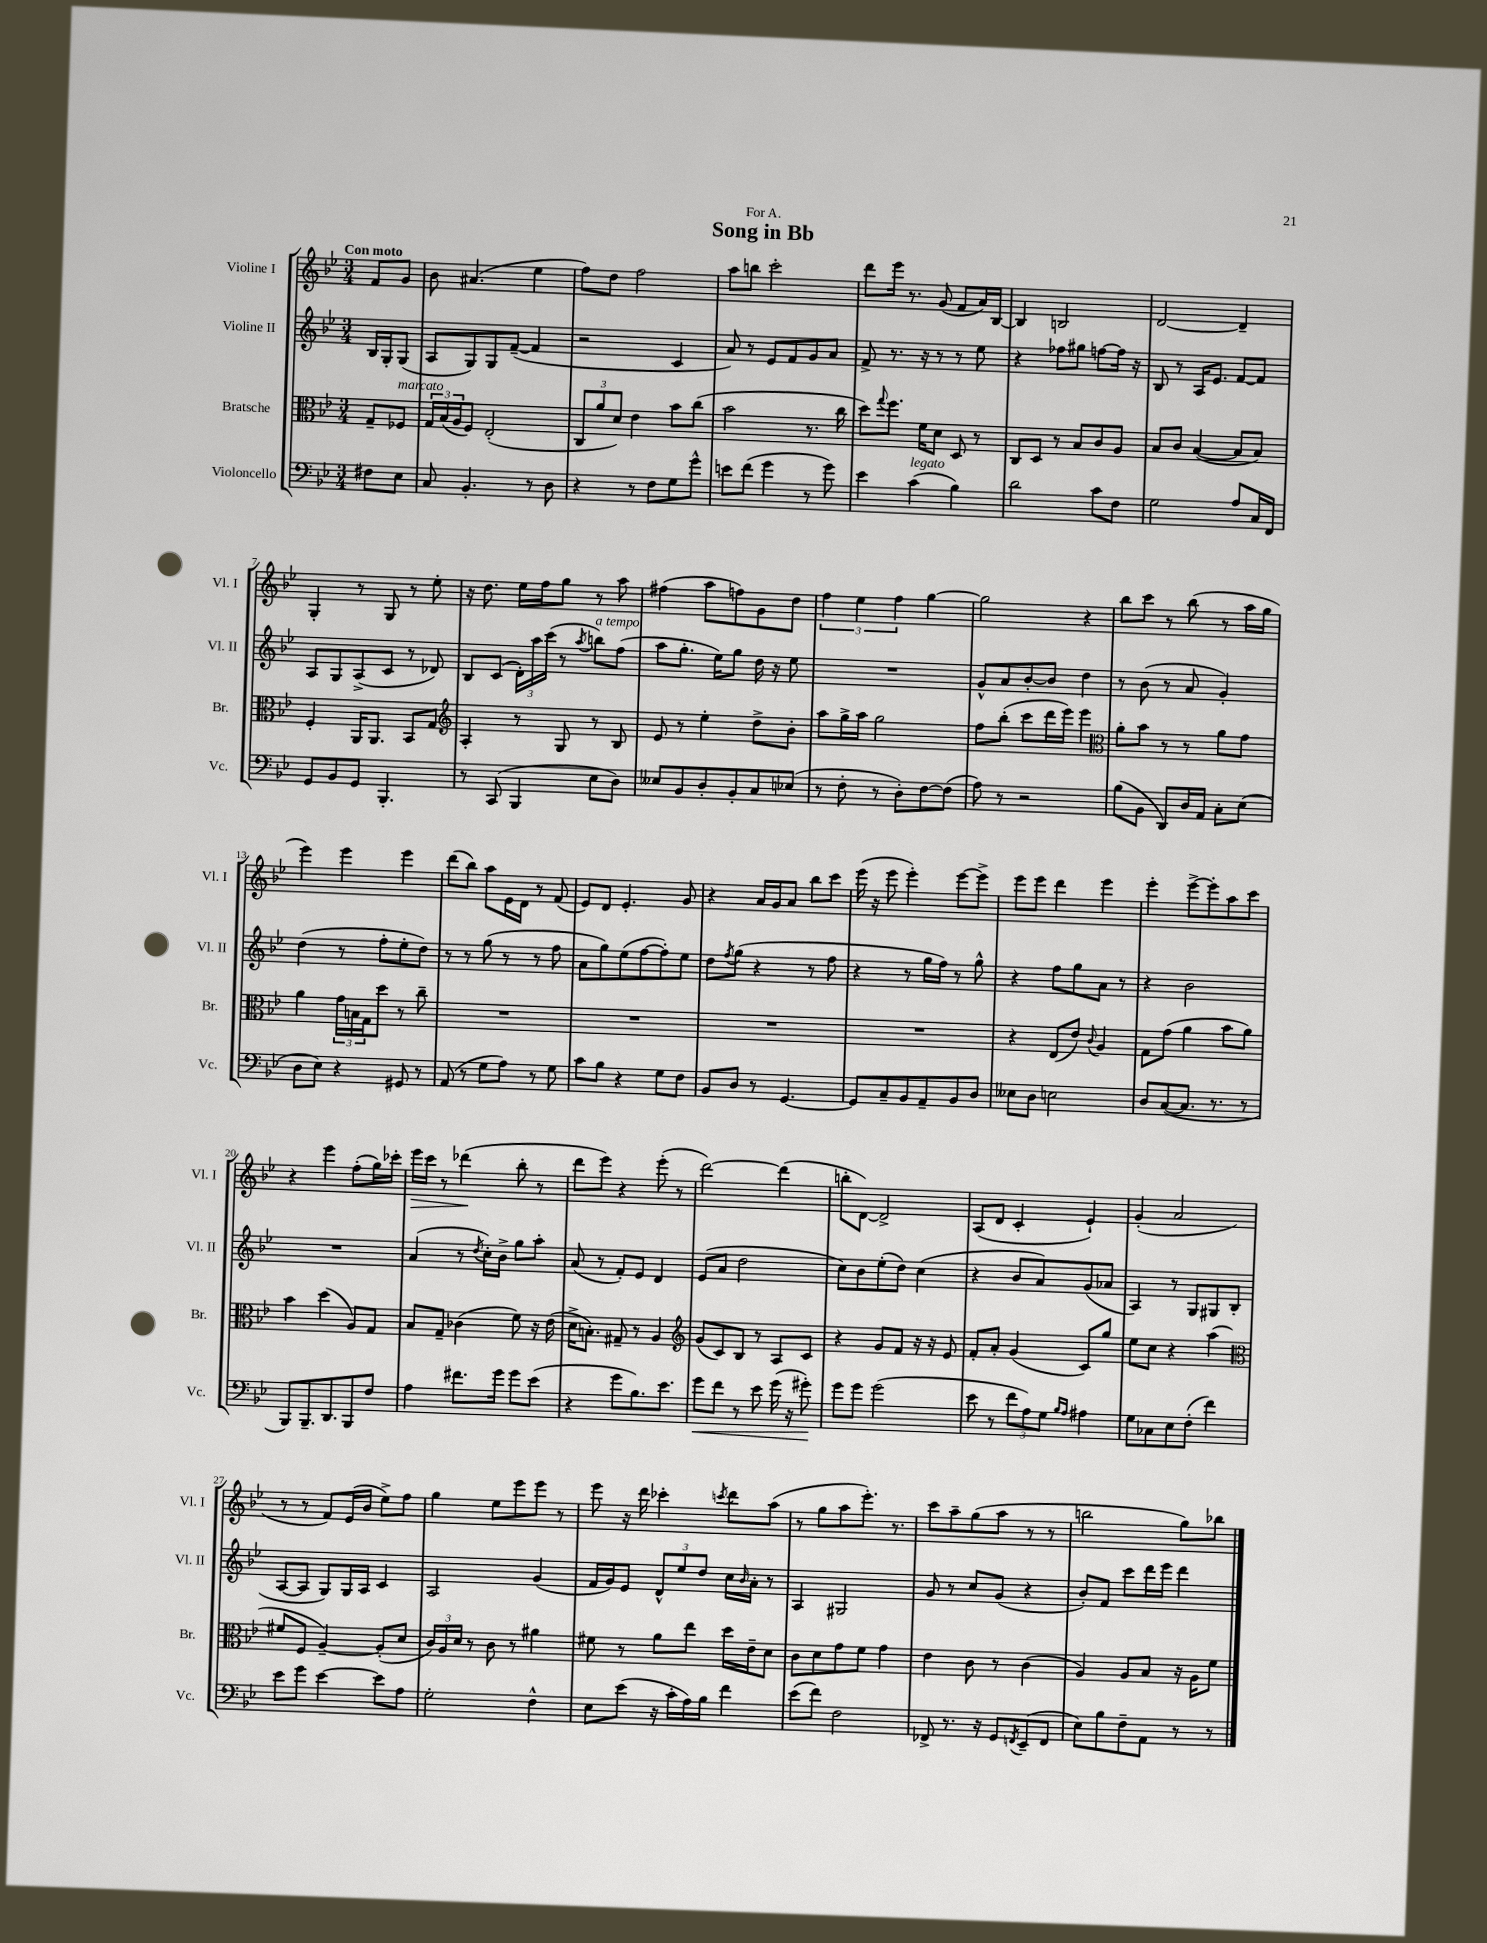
\header { title = "Song in Bb" dedication = "For A." }
<<
\new StaffGroup <<
\new Staff = "s0" \with { instrumentName = "Violine I" shortInstrumentName = "Vl. I" } {
    \clef treble \key bes \major \numericTimeSignature \time 3/4 \partial 4 \tempo "Con moto"
    f'8 g'8 |
    bes'8 ais'4.( ees''4 |
    f''8) d''8 f''2 |
    a''8 b''8 c'''2-. |
    d'''8 ees'''16 r8. g'8( f'8 a'16) bes16~ |
    bes4 b2 |
    d'2~ d'4-- |
    g4-. r8 g8 r8 ees''8-. |
    r16 d''8. ees''16 f''16 g''8 r8 a''8 |
    fis''4( a''8 f''8) g'8 d''8 |
    \tuplet 3/2 { f''4 ees''4 f''4 } g''4~ |
    g''2 r4 |
    bes''8 c'''8 r8 bes''8( r8 a''16 g''16 |
    ees'''4) ees'''4 ees'''4 |
    d'''8( bes''8) a''8 ees'16 d'16 r8 f'8( |
    ees'8) d'8 ees'4.-. g'8 |
    r4 a'16 g'16 a'8 bes''8 c'''8 |
    ees'''16( r16 ees'''8 ees'''4-.) ees'''8~ ees'''8-> |
    ees'''8 ees'''8 d'''4 ees'''4 |
    ees'''4-. ees'''8~-> ees'''8-. a''8 c'''8 |
    r4 ees'''4 f''8-.( g''16) ces'''16-. |
    ees'''16\> c'''16 r8 des'''4\!( bes''8-. r8 |
    d'''8 ees'''8) r4 ees'''8-.( r8 |
    d'''2~) d'''4( |
    b''8-. d'8~) d'2-> |
    a8( d'8 c'4-. ees'4-!) |
    g'4-.( a'2 |
    r8 r8 f'8) ees'16( bes'16 ees''8->) f''8 |
    g''4 ees''8 ees'''8 ees'''8 r8 |
    ees'''8 r16 d'''16 ces'''4-. \acciaccatura { c'''8 } d'''8 a''8( |
    r8 g''8 a''8 ees'''8.-.) r8. |
    c'''8 a''8-- g''8( a''8 r8 r8 |
    b''2 g''8) bes''8 \bar "|." |
}
\new Staff = "s1" \with { instrumentName = "Violine II" shortInstrumentName = "Vl. II" } {
    \clef treble \key bes \major \numericTimeSignature \time 3/4 \partial 4
    bes16 g16-. g8( |
    a8 g8) g8 f'8~--( f'4 |
    r2 c'4 |
    a'8) r8 ees'8 f'8 g'8 a'8 |
    f'8-> r8. r16 r8 r8 ees''8 |
    r4 fes''8 gis''8 f''8~ f''16 r16 |
    bes8 r8 a16 ees'8. f'8~ f'8 |
    a8 g8 a8->( c'8 r8 des'8) |
    bes8 c'8( \tuplet 3/2 { d'16-.) a''16 c'''16( } r8 \acciaccatura { a''8 } b''8^\markup { \italic "a tempo" }) f''8( |
    a''8 g''8.-. ees''16) g''8 d''16 r16 ees''8 |
    R2. |
    g'8-^ a'8 bes'8~-. bes'8 d''4 |
    r8 bes'8( r8 a'8 g'4-.) |
    d''4( r8 f''8-. ees''8-. d''8) |
    r8 r8 g''8( r8 r8 f''8 |
    a'8 g''8) ees''8( f''8~ f''8-.) ees''8 |
    d''8 \acciaccatura { f''8 } g''8( r4 r8 f''8 |
    r4 r8 g''16 f''16) r8 g''8-^ |
    r4 f''8 g''8 a'8 r8 |
    r4 bes'2 |
    R2. |
    a'4( r8 \acciaccatura { d''8 } c''16-.) bes'16-> g''8 a''8-. |
    a'8( r8 f'8-.) ees'8 d'4 |
    ees'8( a'8 d''2 |
    c''8) bes'8 ees''8-.( d''8) c''4( |
    r4 bes'8 a'8) g'8( aes'8 |
    a4) r8 g8 gis8 bes8( |
    a8~ a8 g8) g16 a16 c'4 |
    a2 g'4( |
    f'16 g'16) ees'8 \tuplet 3/2 { d'8-^ ees''8 d''8 } c''16 \grace { bes'16 } a'16-. r8 |
    a4 gis2 |
    g'8 r8 c''8 g'8( r4 |
    bes'8-.) f'8 c'''8 d'''16 ees'''16 d'''4 \bar "|." |
}
\new Staff = "s2" \with { instrumentName = "Bratsche" shortInstrumentName = "Br." } {
    \clef alto \key bes \major \numericTimeSignature \time 3/4 \partial 4
    g8-- fes8^\markup { \italic "marcato" } |
    \tuplet 3/2 { g16 bes16( a16 } f8) ees2-.( |
    \tuplet 3/2 { c8 a'8 d'8) } ees'4 bes'8 c''8( |
    bes'2 r8. c''16 |
    d''8) \appoggiatura { g''8 } f''8. f'16 d'8 d8 r8 |
    c8 d8 r8 bes8 c'8 a8 |
    bes8 c'8 bes4~( bes8 bes8) |
    f4-. a,16 a,8. bes,8 g8 |
    \clef treble a4-. r8 g8 r8 bes8 |
    ees'8 r8 ees''4-. d''8-> bes'8-. |
    a''8 g''16-> a''16 g''2 |
    f''8 bes''8-.( c'''8 d'''16 ees'''16) ees'''4 |
    \clef alto a'8-. bes'8 r8 r8 a'8 g'8 |
    a'4 \tuplet 3/2 { g'16 b16 g16 } d''8 r8 c''8-- |
    R2. |
    R2. |
    R2. |
    R2. |
    r4 ees8( ees'8) \appoggiatura { c'8 } a4 |
    g8 g'8( a'4 bes'8 a'8) |
    bes'4 d''4( a8) g8 |
    bes8 g8-- ces'4( f'8) r16 ees'16( |
    d'16-> b8.-.) gis8-- r8 a4 |
    \clef treble g'8( c'8) bes8 r8 a8 c'8 |
    r4 g'8 f'8 r16 r16 ees'8 |
    f'8-. a'8-. g'4( c'8) g''8 |
    ees''8 c''8 r4 a''4( |
    \clef alto fis'8 f8 a4~--) a8-.( d'8 |
    \tuplet 3/2 { c'16) a16 d'16 } r8 c'8 r8 ais'4 |
    fis'8 r8 a'8 ees''8 d''16 ees'16-- d'8 |
    c'8 d'8 g'8 f'8 g'4 |
    ees'4 c'8 r8 c'4( |
    a4) a8 bes8 r16 a16 f'8 \bar "|." |
}
\new Staff = "s3" \with { instrumentName = "Violoncello" shortInstrumentName = "Vc." } {
    \clef bass \key bes \major \numericTimeSignature \time 3/4 \partial 4
    fis8 ees8 |
    c8 bes,4.-. r8 d8 |
    r4 r8 f8 g8 g'8-^ |
    e'8 f'8( g'4 r8 g'8) |
    ees'4 c'4^\markup { \italic "legato" }( bes4) |
    d'2 c'8 f8 |
    g2 a8 c16 f,16 |
    g,8 bes,8 g,8 bes,,4.-. |
    r8 c,8( bes,,4 ees8 d8) |
    eeses8 bes,8 d8-. bes,8-. c8 ees8( |
    r8 f8-. r8 d8-.) f8~ f8( |
    a8) r8 r2 |
    bes8( bes,8 d,8) d16 a,16 c8-. ees8( |
    d8 ees8) r4 gis,8 r8 |
    a,8( r8 g8 a8) r8 g8 |
    c'8 bes8 r4 g8 f8 |
    bes,8 d8 r8 g,4.~ |
    g,8 c8-- bes,8 a,8-- bes,8 d8 |
    eeses8 d8 e2 |
    d8 c8~( c8. r8. r8 |
    bes,,8) bes,,8.-- d,8. bes,,8 f8 |
    a4 fis'8. g'16 g'8 ees'8( |
    r4 g'8 bes8.) ees'8. |
    g'8\< f'8 r8 ees'8 g'16( r16 gis'8-.\!) |
    g'8 g'8 g'2( |
    ees'8 r8 \tuplet 3/2 { f'8 a8) g8 } \grace { bes16 a16 } ais4 |
    g8 ces8 ees8 f8-.( f'4) |
    ees'8 g'8 ees'4~ ees'8 a8 |
    g2-. f4-^ |
    ees8 ees'8( r16 c'16-. a16) bes16 f'4 |
    ees'8( f'8) f2 |
    fes,8-> r8. r16 g,8 \acciaccatura { f,8 } ees,8--( f,8 |
    ees8) bes8 f8-- a,8 r8 r8 \bar "|." |
}
>>
>>
